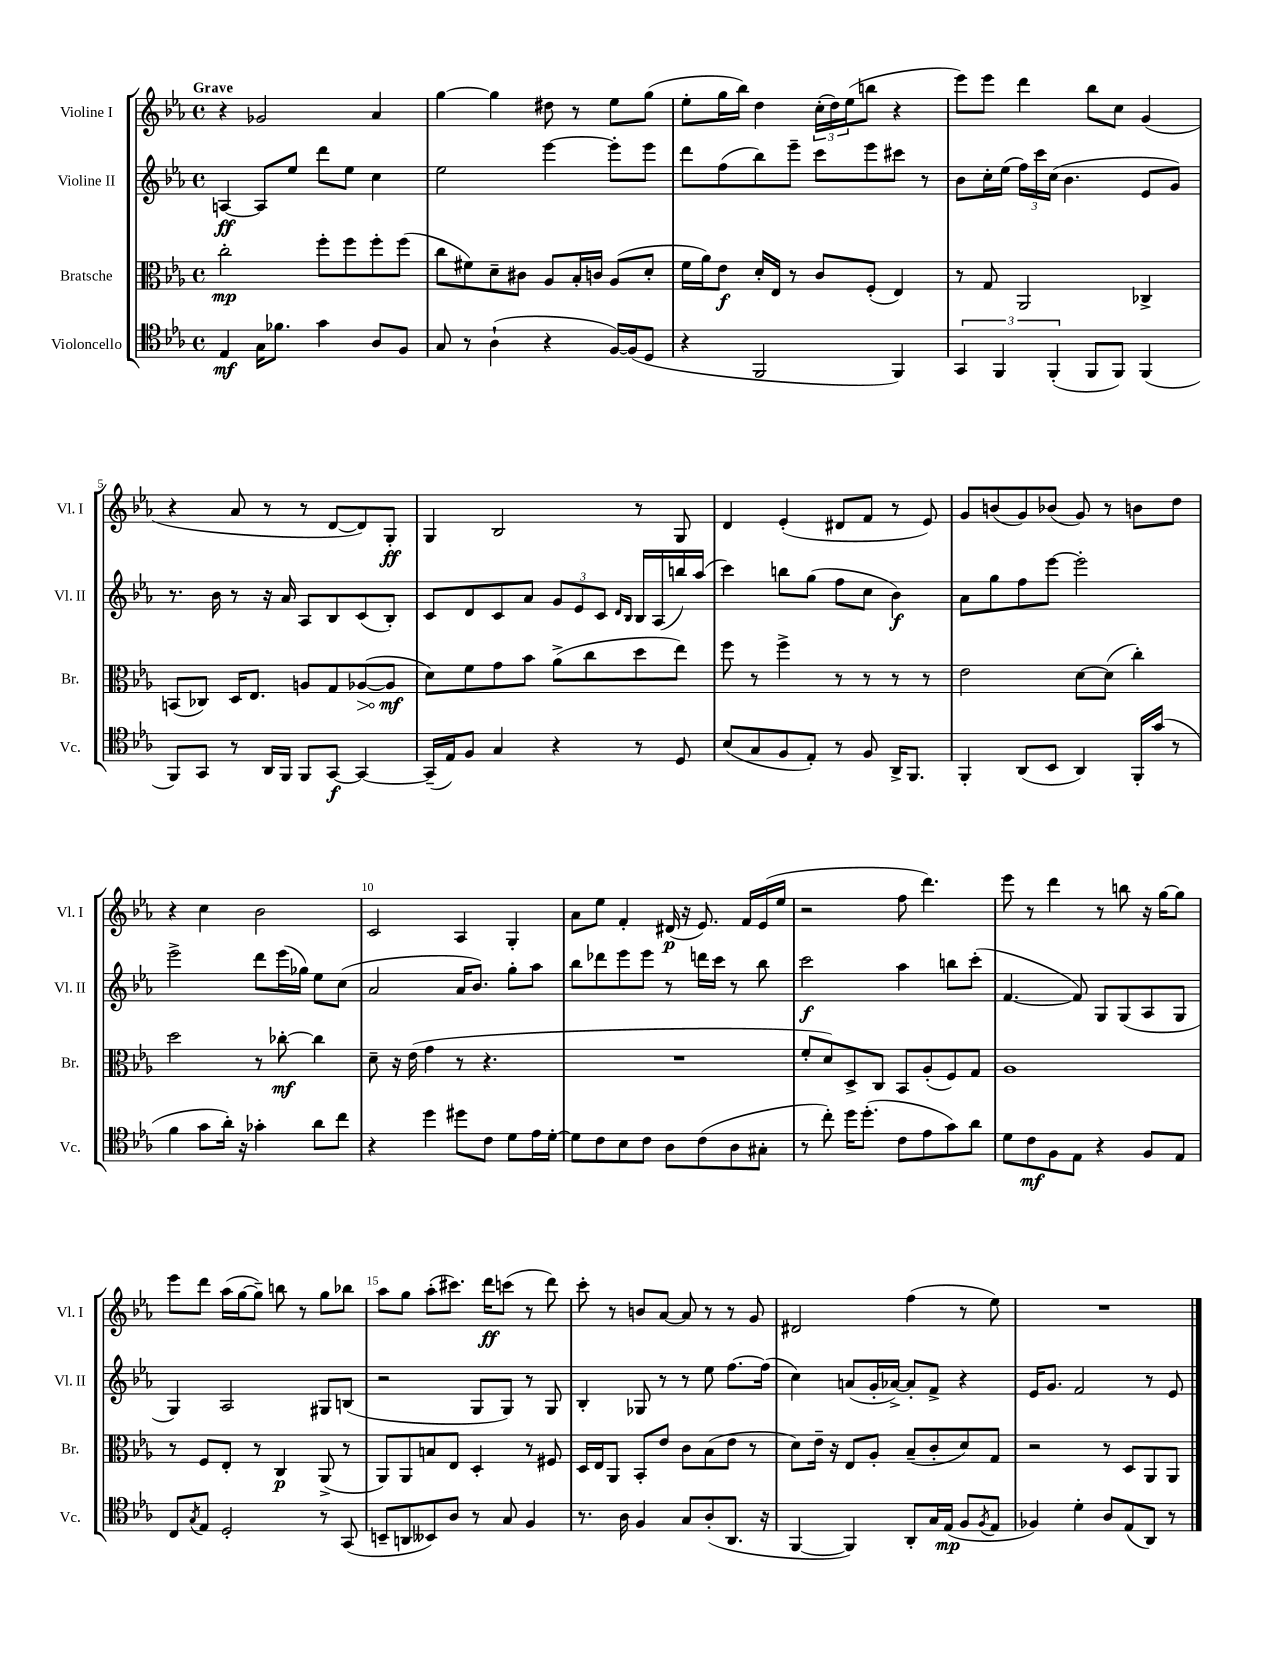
<<
\new StaffGroup <<
\new Staff = "s0" \with { instrumentName = "Violine I" shortInstrumentName = "Vl. I" } {
    \clef treble \key ees \major \defaultTimeSignature \time 4/4 \tempo "Grave"
    r4 ges'2 aes'4 |
    g''4~ g''4 dis''8 r8 ees''8 g''8( |
    ees''8-. g''16 bes''16) d''4 \tuplet 3/2 { c''16-.( d''16) ees''16( } b''8 r4 |
    ees'''8) ees'''8 d'''4 bes''8 c''8 g'4( |
    r4 aes'8 r8 r8 d'8~ d'8) g8-.\ff |
    g4 bes2 r8 g8 |
    d'4 ees'4-.( dis'8 f'8 r8 ees'8) |
    g'8 b'8( g'8) bes'8( g'8) r8 b'8 d''8 |
    r4 c''4 bes'2 |
    c'2 aes4 g4-. |
    aes'8 ees''8 f'4-. dis'16\p( r16 ees'8.) f'16 ees'16( ees''16 |
    r2 f''8 d'''4.) |
    ees'''8 r8 d'''4 r8 b''8 r16 g''16~ g''8 |
    ees'''8 d'''8 aes''16( g''16~ g''8--) b''8 r8 g''8 bes''8 |
    aes''8 g''8 aes''8-.( cis'''8.) d'''16\ff c'''8( r8 d'''8) |
    c'''8-. r8 b'8 aes'8~ aes'8 r8 r8 g'8 |
    dis'2 f''4( r8 ees''8) |
    R1 \bar "|." |
}
\new Staff = "s1" \with { instrumentName = "Violine II" shortInstrumentName = "Vl. II" } {
    \clef treble \key ees \major \defaultTimeSignature \time 4/4
    a4~\ff a8 ees''8 d'''8 ees''8 c''4 |
    ees''2 ees'''4~ ees'''8-. ees'''8 |
    d'''8 f''8( bes''8) ees'''8-- c'''8 ees'''8 cis'''8 r8 |
    bes'8 c''16-. ees''16( \tuplet 3/2 { f''16) c'''16 c''16( } bes'4. ees'8 g'8) |
    r8. bes'16 r8 r16 aes'16 aes8 bes8 c'8( bes8-.) |
    c'8 d'8 c'8 aes'8 \tuplet 3/2 { g'8 ees'8 c'8 } \grace { d'16 bes16 } bes16 aes16( b''16) aes''16( |
    c'''4) b''8 g''8( f''8 c''8 bes'4\f) |
    aes'8 g''8 f''8 ees'''8~ ees'''2-. |
    ees'''2-> d'''8 ees'''16( ges''16) ees''8 c''8( |
    aes'2 aes'16 bes'8.) g''8-. aes''8 |
    bes''8 des'''8 ees'''8 ees'''8 r8 d'''16 c'''16 r8 bes''8 |
    c'''2\f aes''4 b''8 c'''8-.( |
    f'4.~ f'8) g8 g8( aes8 g8 |
    g4) aes2 gis8 b8( |
    r2 g8 g8) r8 g8 |
    bes4-. ges8 r8 r8 ees''8 f''8.~ f''16( |
    c''4) a'8( g'16-. aes'16~->) aes'8-. f'8-> r4 |
    ees'16 g'8. f'2 r8 ees'8 \bar "|." |
}
\new Staff = "s2" \with { instrumentName = "Bratsche" shortInstrumentName = "Br." } {
    \clef alto \key ees \major \defaultTimeSignature \time 4/4
    c''2-.\mp f''8-. f''8 f''8-. f''8( |
    c''8 fis'8) d'8-- cis'8 aes8 bes16-. c'16 aes8( d'8-. |
    f'16 aes'16) ees'8\f d'16-. ees16 r8 c'8 f8-.( ees4) |
    r8 g8 aes,2 ces4-> |
    b,8( ces8) d16 ees8. a8 g8 \once \override Hairpin.circled-tip = ##t aes8~\>( aes8\mf\! |
    d'8) f'8 g'8 bes'8 aes'8->( c''8 d''8 ees''8) |
    f''8 r8 f''4-> r8 r8 r8 r8 |
    ees'2 d'8~ d'8( c''4-.) |
    d''2 r8 ces''8~-.\mf ces''4 |
    d'8-- r16 ees'16( g'4 r8 r4. |
    R1 |
    f'8-. d'8) d8-> c8 bes,8 aes8-.( f8) g8 |
    aes1 |
    r8 f8 ees8-. r8 c4\p aes,8->( r8 |
    aes,8) aes,8 b8 ees8 d4-. r8 fis8 |
    d16 ees16 aes,8 bes,8-. ees'8 c'8 bes8( ees'8 r8 |
    d'8) ees'16-- r16 ees8 aes8-. bes8--( c'8-. d'8) g8 |
    r2 r8 d8 aes,8 aes,8 \bar "|." |
}
\new Staff = "s3" \with { instrumentName = "Violoncello" shortInstrumentName = "Vc." } {
    \clef tenor \key ees \major \defaultTimeSignature \time 4/4
    ees4\mf g16 fes'8. g'4 aes8 f8 |
    g8 r8 aes4-!( r4 f16~) f16( d8 |
    r4 f,2 f,4) |
    \tuplet 3/2 { g,4 f,4 f,4-.( } f,8 f,8) f,4( |
    f,8) g,8 r8 aes,16 f,16 f,8 g,8~\f g,4~ |
    g,16--( ees16) f8 g4 r4 r8 d8 |
    bes8( g8 f8 ees8-.) r8 f8 aes,16-> f,8. |
    f,4-. aes,8( bes,8 aes,4) f,16-. g'16( r8 |
    f'4 g'8 aes'16-.) r16 ges'4-. aes'8 c''8 |
    r4 d''4 dis''8 c'8 d'8 ees'16 d'16~-. |
    d'8 c'8 bes8 c'8 aes8 c'8( aes8 gis8-. |
    r8 c''8-.) d''16 d''8.-.( c'8 ees'8 g'8) aes'8 |
    d'8 c'8\mf f8 ees8 r4 f8 ees8 |
    c8 \acciaccatura { g8 } ees8 d2-. r8 g,8( |
    b,8-- a,8 beses,8) aes8 r8 g8 f4 |
    r8. aes16 f4 g8 aes8-.( aes,8. r16 |
    f,4~ f,4) aes,8-. g16 ees16\mp( f8 \acciaccatura { f8 } ees8 |
    fes4) d'4-. aes8 ees8( aes,8) r8 \bar "|." |
}
>>
>>
\layout { \context { \Score \override BarNumber.break-visibility = ##(#f #t #t) barNumberVisibility = #(every-nth-bar-number-visible 5) } }
